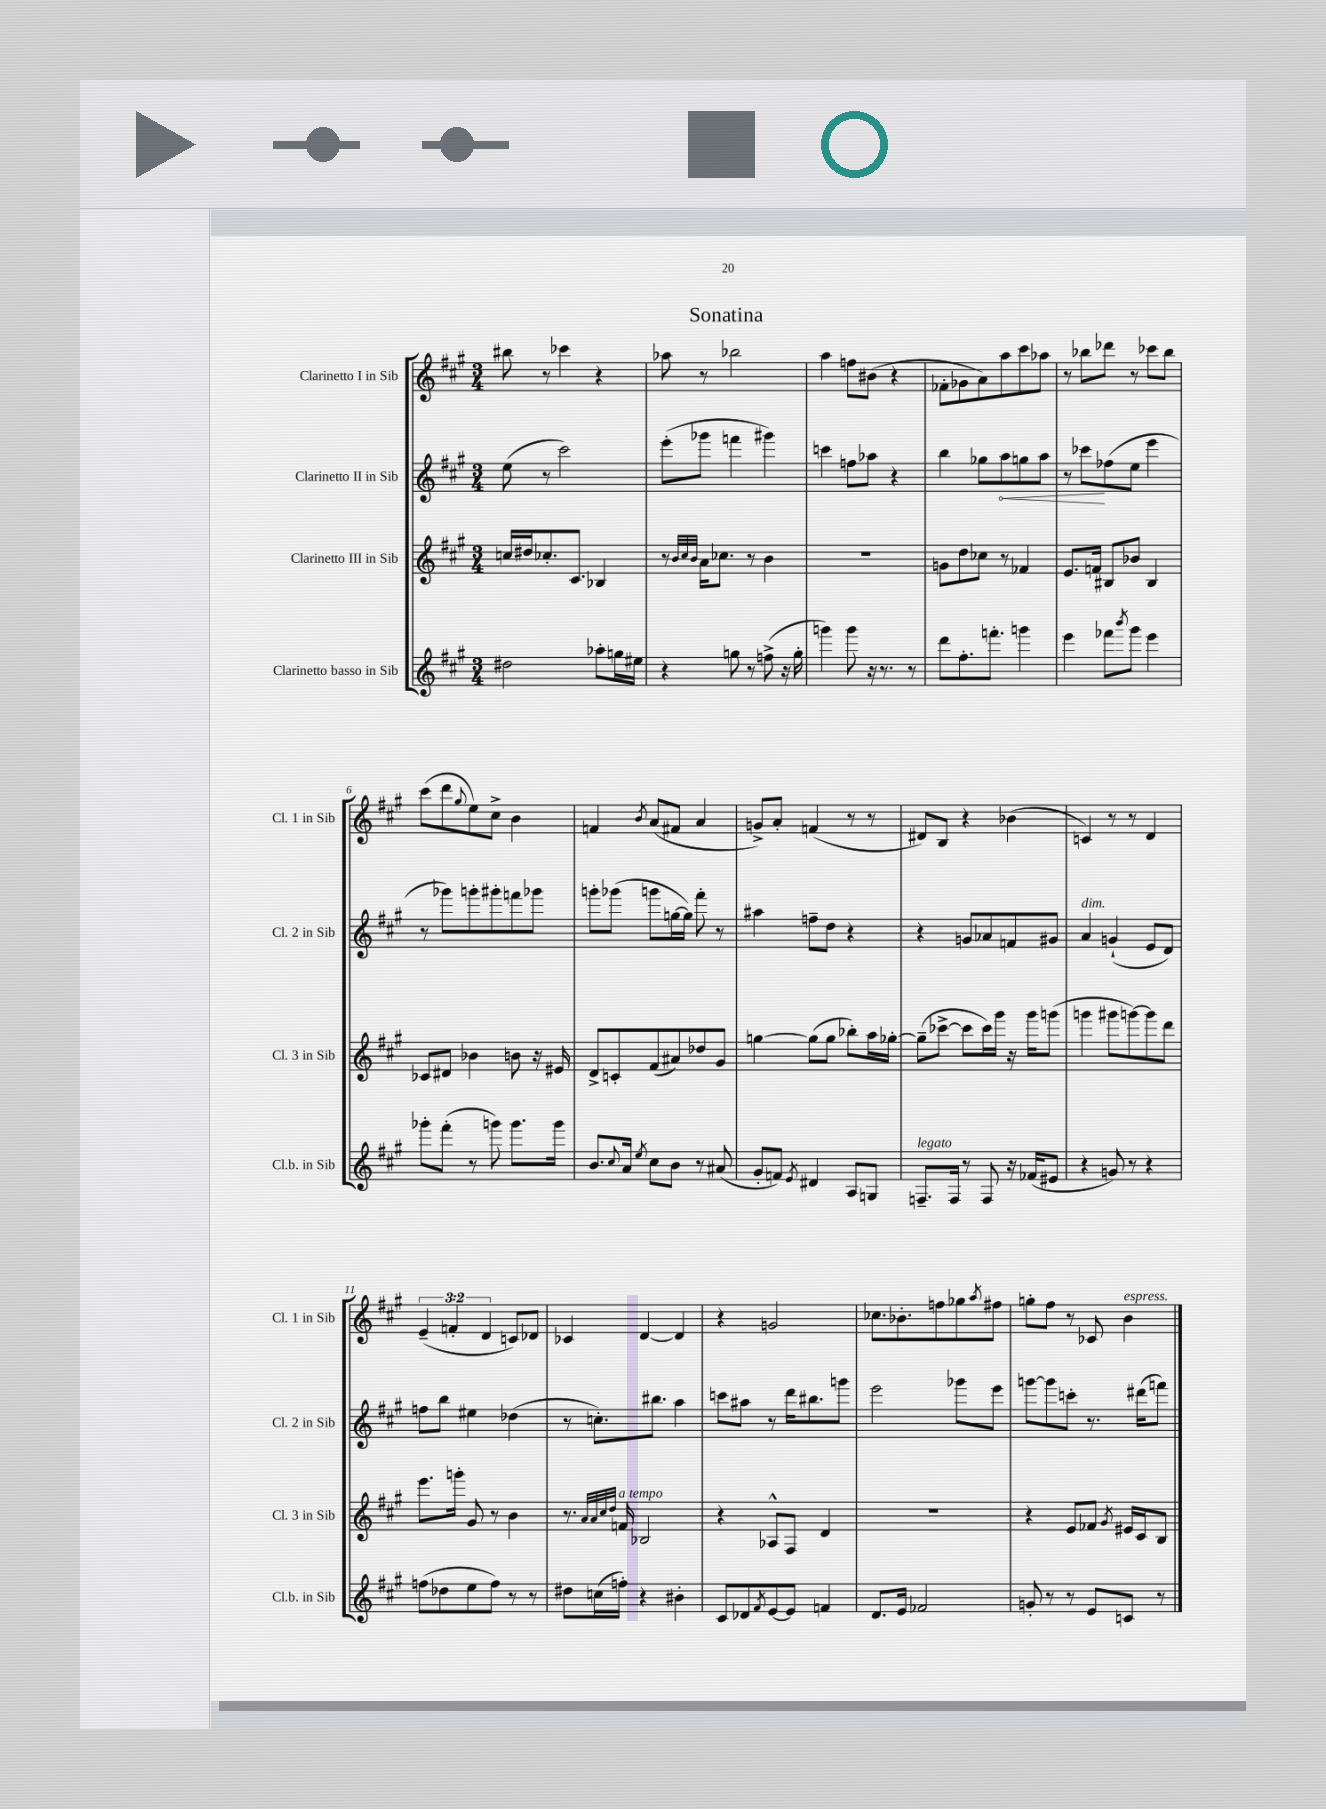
\header { title = "Sonatina" }
<<
\new StaffGroup <<
\new Staff = "s0" \with { instrumentName = "Clarinetto I in Sib" shortInstrumentName = "Cl. 1 in Sib" } {
    \clef treble \key a \major \numericTimeSignature \time 3/4 \override Staff.TupletNumber.text = #tuplet-number::calc-fraction-text
    bis''8 r8 ces'''4 r4 |
    aes''8 r8 bes''2 |
    a''4 f''8 bis'8( r4 |
    fes'8-. ges'8 a'8) a''8 cis'''8 aes''8 |
    r8 bes''8 des'''8 r8 ces'''8 bes''8 |
    cis'''8( d'''8 \appoggiatura { gis''8 } e''8) cis''8-> b'4 |
    f'4 \acciaccatura { b'8 } a'8( fis'8 a'4 |
    g'8->) a'8-. f'4( r8 r8 |
    dis'8) b8 r4 bes'4( |
    c'4) r8 r8 d'4 |
    \tuplet 3/2 { e'4--( f'4-. d'4 } c'8) des'8 |
    ces'4 d'4~ d'4 |
    r4 g'2 |
    ces''8. bes'8.-. f''8 ges''8 \acciaccatura { a''8 } fis''8 |
    g''8-. fis''8 r8 ces'8 b'4^\markup { \italic "espress." } \bar "|." |
}
\new Staff = "s1" \with { instrumentName = "Clarinetto II in Sib" shortInstrumentName = "Cl. 2 in Sib" } {
    \clef treble \key a \major \numericTimeSignature \time 3/4
    e''8( r8 cis'''2) |
    e'''8-.( ges'''8 f'''4 gis'''4) |
    c'''4 f''8 aes''8 r4 |
    b''4 ges''8 \once \override Hairpin.circled-tip = ##t a''8\< g''8 a''8 |
    r8 ces'''8\! fes''8( e''8 e'''4 |
    r8 ges'''8) g'''8-. gis'''8-. f'''8 ges'''8 |
    g'''8-. ges'''8( g'''8 g''16~ g''16) fis'''8-. r8 |
    ais''4 f''8-- d''8 r4 |
    r4 g'8 aes'8 f'8 gis'8 |
    a'4^\markup { \italic "dim." } g'4-!( e'8 d'8) |
    f''8 b''8 eis''4 des''4( |
    r8 c''8.-.) bis''8. a''4 |
    c'''8 ais''8 r8 d'''16 bis''8. g'''8 |
    e'''2 ges'''8 e'''8 |
    g'''8~ g'''8 c'''8-. r8. dis'''16( f'''8) \bar "|." |
}
\new Staff = "s2" \with { instrumentName = "Clarinetto III in Sib" shortInstrumentName = "Cl. 3 in Sib" } {
    \clef treble \key a \major \numericTimeSignature \time 3/4
    c''16 dis''16 ces''8.-. cis'8. bes4 |
    r8 \grace { b'32 cis''32 b'32 } a'16 ces''8. r8 b'4 |
    R2. |
    g'8 d''8 ces''8 r8 fes'4 |
    e'8. f'16 bis8 bes'8 bis4 |
    ces'8 dis'8 bes'4 b'8 r16 eis'16 |
    d'8-> c'8-. fis'8( ais'8) des''8 gis'8 |
    g''4~ g''8( g''8 bes''8-.) a''16 ges''16~-. |
    ges''8--( ces'''8~-> ces'''8 ces'''16) gis'''16 r16 gis'''16 g'''8( |
    g'''4 gis'''8 g'''8~) g'''8 d'''8 |
    e'''8. g'''16-. gis'8 r8 b'4 |
    r8. \grace { a'32 a'32 cis''32 d''32 } f'16^\markup { \italic "a tempo" } bes2 |
    r4 aes8-^ fis8 d'4 |
    R2. |
    r4 e'8 fes'8 \acciaccatura { gis'8 } eis'16 cis'16 b8 \bar "|." |
}
\new Staff = "s3" \with { instrumentName = "Clarinetto basso in Sib" shortInstrumentName = "Cl.b. in Sib" } {
    \clef treble \key a \major \numericTimeSignature \time 3/4
    dis''2 aes''8-. g''16 eis''16 |
    r4 g''8 r8 f''8->( r16 g''16-. |
    g'''4) g'''8 r16 r8. r8 |
    d'''8 fis''8.-. f'''8.-. g'''4 |
    e'''4 fes'''8 \acciaccatura { b'''8 } gis'''8 e'''4 |
    ges'''8-. fis'''8-.( r8 g'''8) g'''8. g'''16 |
    b'8. \appoggiatura { cis''8 } a'16 \acciaccatura { e''8 } cis''8 b'8 r8 ais'8( |
    gis'8-. f'8) \acciaccatura { e'8 } dis'4 a8 g8 |
    f8.--^\markup { \italic "legato" } f16 r8 f8 r16 fes'16( eis'8 |
    r4 g'8) r8 r4 |
    f''8( des''8 e''8 f''8) r8 r8 |
    dis''8 c''16( f''16-.) r4 bis'4-. |
    cis'8 des'8 \acciaccatura { fis'8 } e'8~ e'8 f'4 |
    d'8. e'16 fes'2 |
    g'8-. r8 r8 e'8 c'8 r8 \bar "|." |
}
>>
>>
